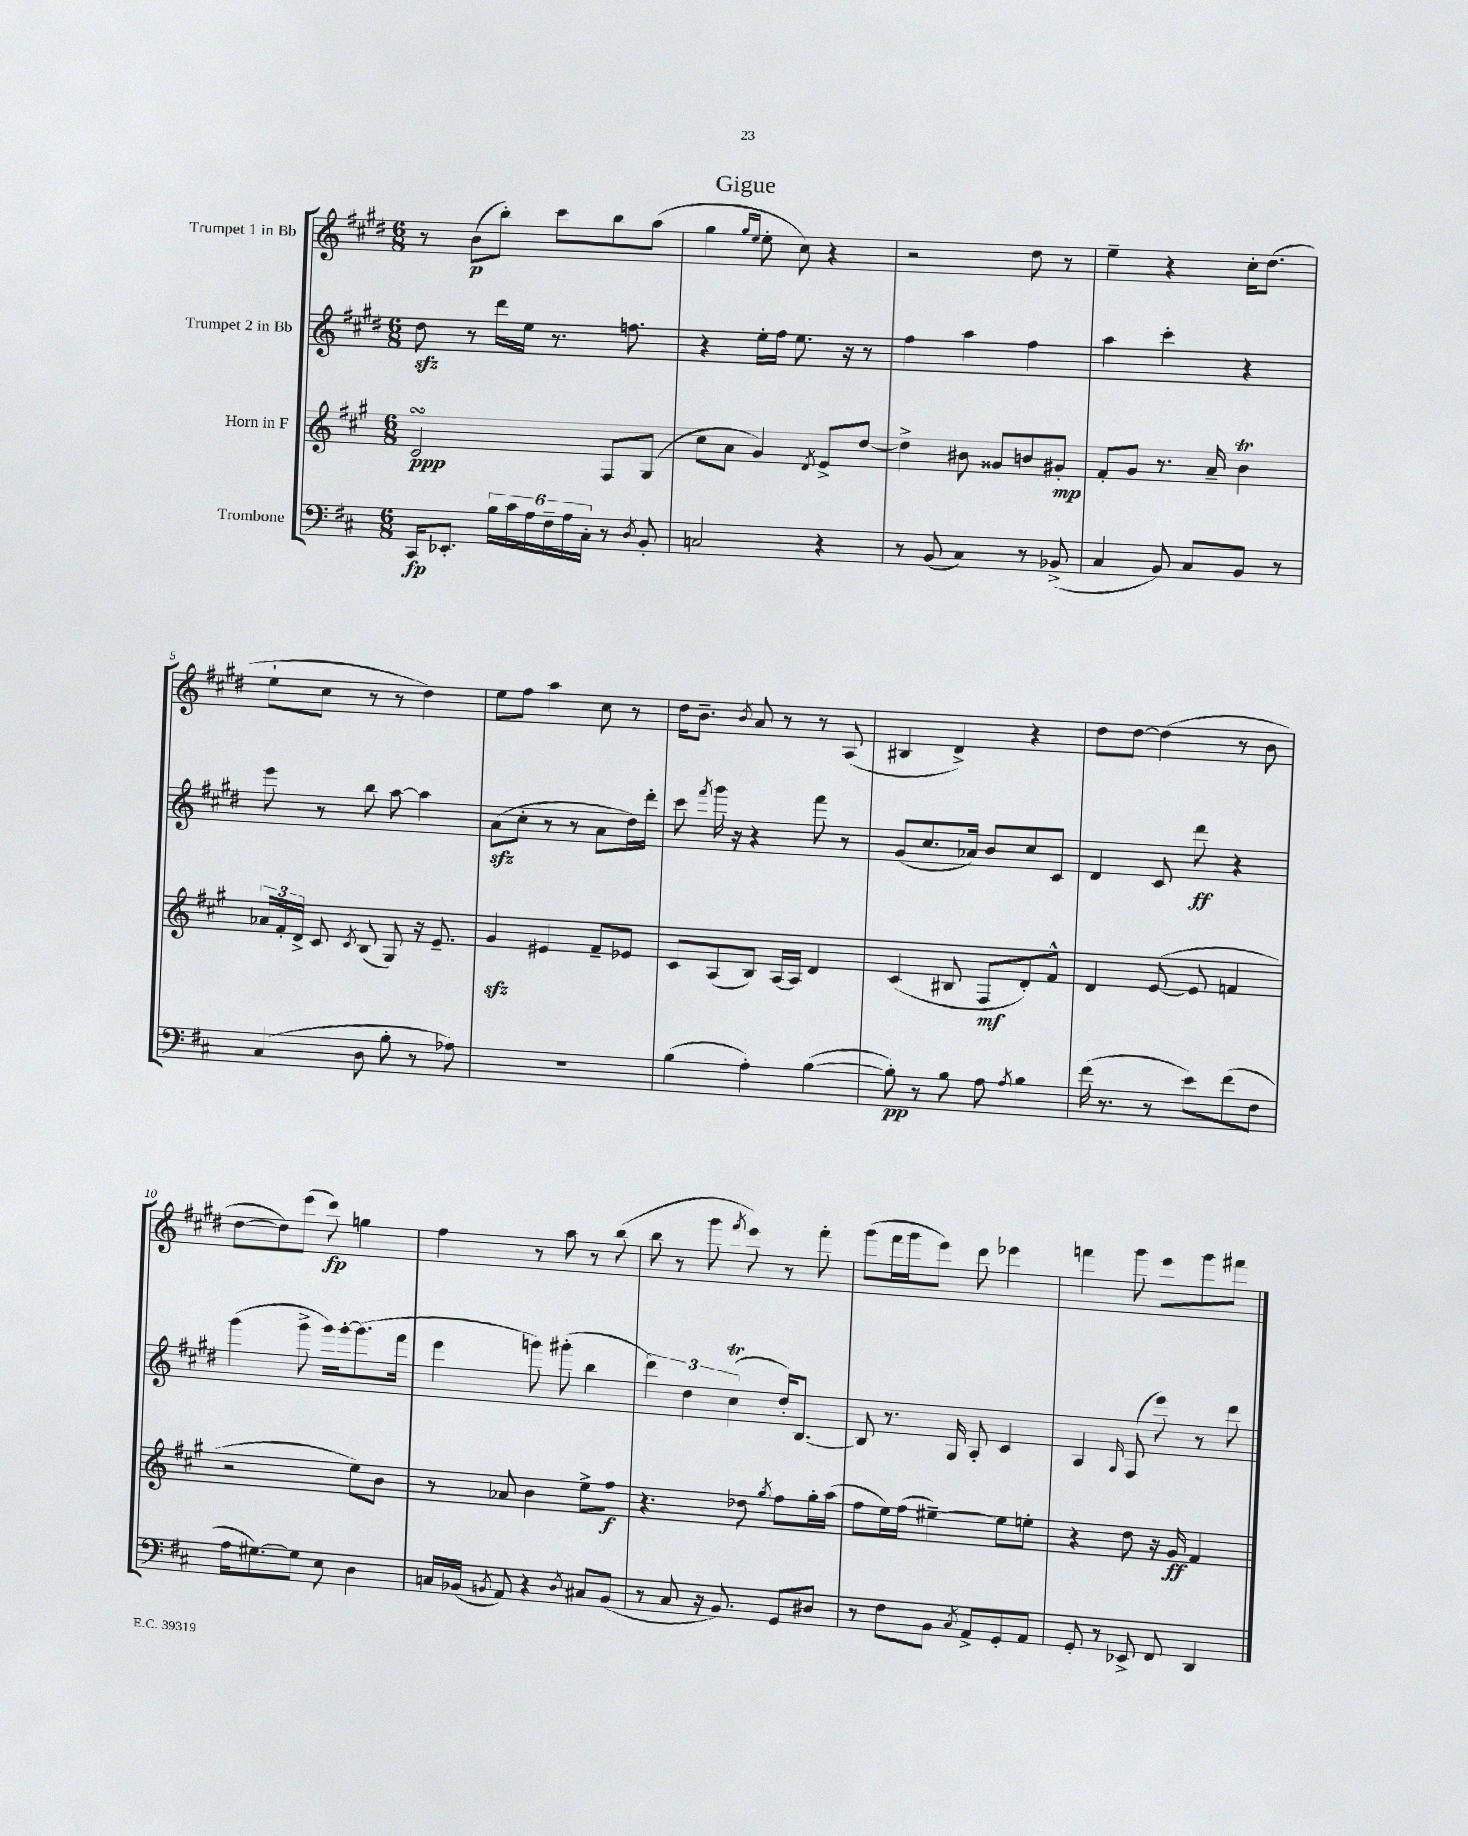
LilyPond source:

\header { title = "Gigue" }
<<
\new StaffGroup <<
\new Staff = "s0" \with { instrumentName = "Trumpet 1 in Bb" } {
    \clef treble \key e \major \numericTimeSignature \time 6/8
    \autoBeamOff r8 b'8[\p( b''8]-.) cis'''8[ b''8 a''8]( |
    gis''4 \grace { gis''16[ e''16] } e''8-. cis''8) r4 |
    r2 dis''8 r8 |
    e''4-- r4 cis''16[-. dis''8.]( |
    e''8[-! cis''8] r8 r8 dis''4) |
    e''8[ fis''8] a''4 cis''8 r8 |
    dis''16[ b'8.]-- \acciaccatura { b'8 } a'8 r8 r8 a8( |
    bis4 dis'4->) r4 |
    dis''8[ dis''8]~ dis''4( r8 b'8 |
    dis''8[~ dis''8) e'''8]( dis'''8\fp) g''4 |
    fis''4 r8 a''8 r8 b''8( |
    b''8 r8 gis'''8 \acciaccatura { fis'''8 } e'''8) r8 fis'''8-. |
    gis'''8[( fis'''16 gis'''16 e'''8]) dis'''8 ees'''4 |
    f'''4 gis'''8 e'''8[ gis'''8 fis'''8] \bar "|." |
}
\new Staff = "s1" \with { instrumentName = "Trumpet 2 in Bb" } {
    \clef treble \key e \major \numericTimeSignature \time 6/8
    \autoBeamOff dis''8\sfz r8 dis'''16[ e''16] r8. f''8. |
    r4 e''16[-. fis''16] e''8. r16 r8 |
    fis''4 a''4 fis''4 |
    a''4 cis'''4-. r4 |
    e'''8 r8 b''8 a''8~ a''4 |
    a'8[\sfz( cis''8]-. r8 r8 a'8[ dis''16) dis'''16]-. |
    cis'''8 \acciaccatura { fis'''8 } gis'''16 r16 r4 fis'''8 r8 |
    gis'8[( cis''8. aes'16]) b'8[ cis''8 cis'8] |
    dis'4 cis'8 dis'''8\ff r4 |
    gis'''4( gis'''8-> gis'''16[) gis'''16~-. gis'''8.( fis'''16] |
    e'''4 g'''8) gis'''8-.( b''4 |
    \tuplet 3/2 { dis'''4) dis''4 cis''4\trill( } dis''16[-.) b8.]~ |
    b8 r8. gis16 a8-. cis'4 |
    a4 \grace { gis16 } fis8( e'''8) r8 dis'''8 \bar "|." |
}
\new Staff = "s2" \with { instrumentName = "Horn in F" } {
    \clef treble \key a \major \numericTimeSignature \time 6/8
    \autoBeamOff cis'2\turn\ppp fis8[ gis8]( |
    cis''8[ a'8] gis'4) \acciaccatura { d'8 } e'8[-> d''8]~ |
    d''4-> bis'8 gisis'8[ b'8 gis'8]-.\mp |
    fis'8[-. gis'8] r8. a'16-- b'4\trill |
    \tuplet 3/2 { aes'16[ fis'16-. d'16]-> } cis'8 \acciaccatura { cis'8 } b8( gis8) r16 e'8.-- |
    gis'4\sfz eis'4 fis'8[-- ees'8] |
    cis'8[ a8( b8]) a16[~ a16] d'4 |
    cis'4( bis8 fis8[\mf d'8-.) fis'8]-^ |
    d'4 e'8~( e'8 f'4 |
    r2 e''8[) b'8] |
    r8 aes'8 b'4 e''8[-> fis''8]\f |
    r4. des''8 \acciaccatura { gis''8 } fis''8[ gis''16-. a''16]( |
    fis''8[ e''16) fis''16]( eis''4~--) eis''8[ e''8]-. |
    r4 d''8 r16 gis'16\ff fis'4 \bar "|." |
}
\new Staff = "s3" \with { instrumentName = "Trombone" } {
    \clef bass \key d \major \numericTimeSignature \time 6/8
    \autoBeamOff cis,16[\fp ees,8.]-. \tuplet 6/4 { b16[ cis'16 a16 fis16-- a16 cis16]-. } r8 \acciaccatura { d8 } b,8-. |
    c2 r4 |
    r8 b,8( cis4) r8 bes,8->( |
    cis4 b,8) cis8[ b,8] r8 |
    cis4( d8 b8-. r8 aes8) |
    R2. |
    b4( a4-.) b4~( |
    b8-.\pp) r8 b8 a8 \acciaccatura { a8 } b4 |
    fis'16( r8. r8 e'8[) fis'8( fis8] |
    a16[ gis8.~) gis8] e8 d4 |
    c16[ bes,16]( \acciaccatura { b,8 } a,8) r4 \acciaccatura { d8 } cis8[ b,8]( |
    r8 cis8 r16 b,8.) g,8[ dis8] |
    r8 fis8[ b,8] \acciaccatura { cis8 } a,8[-> g,8-. a,8] |
    g,8-. r8 ees,8-> fis,8 d,4 \bar "|." |
}
>>
>>
